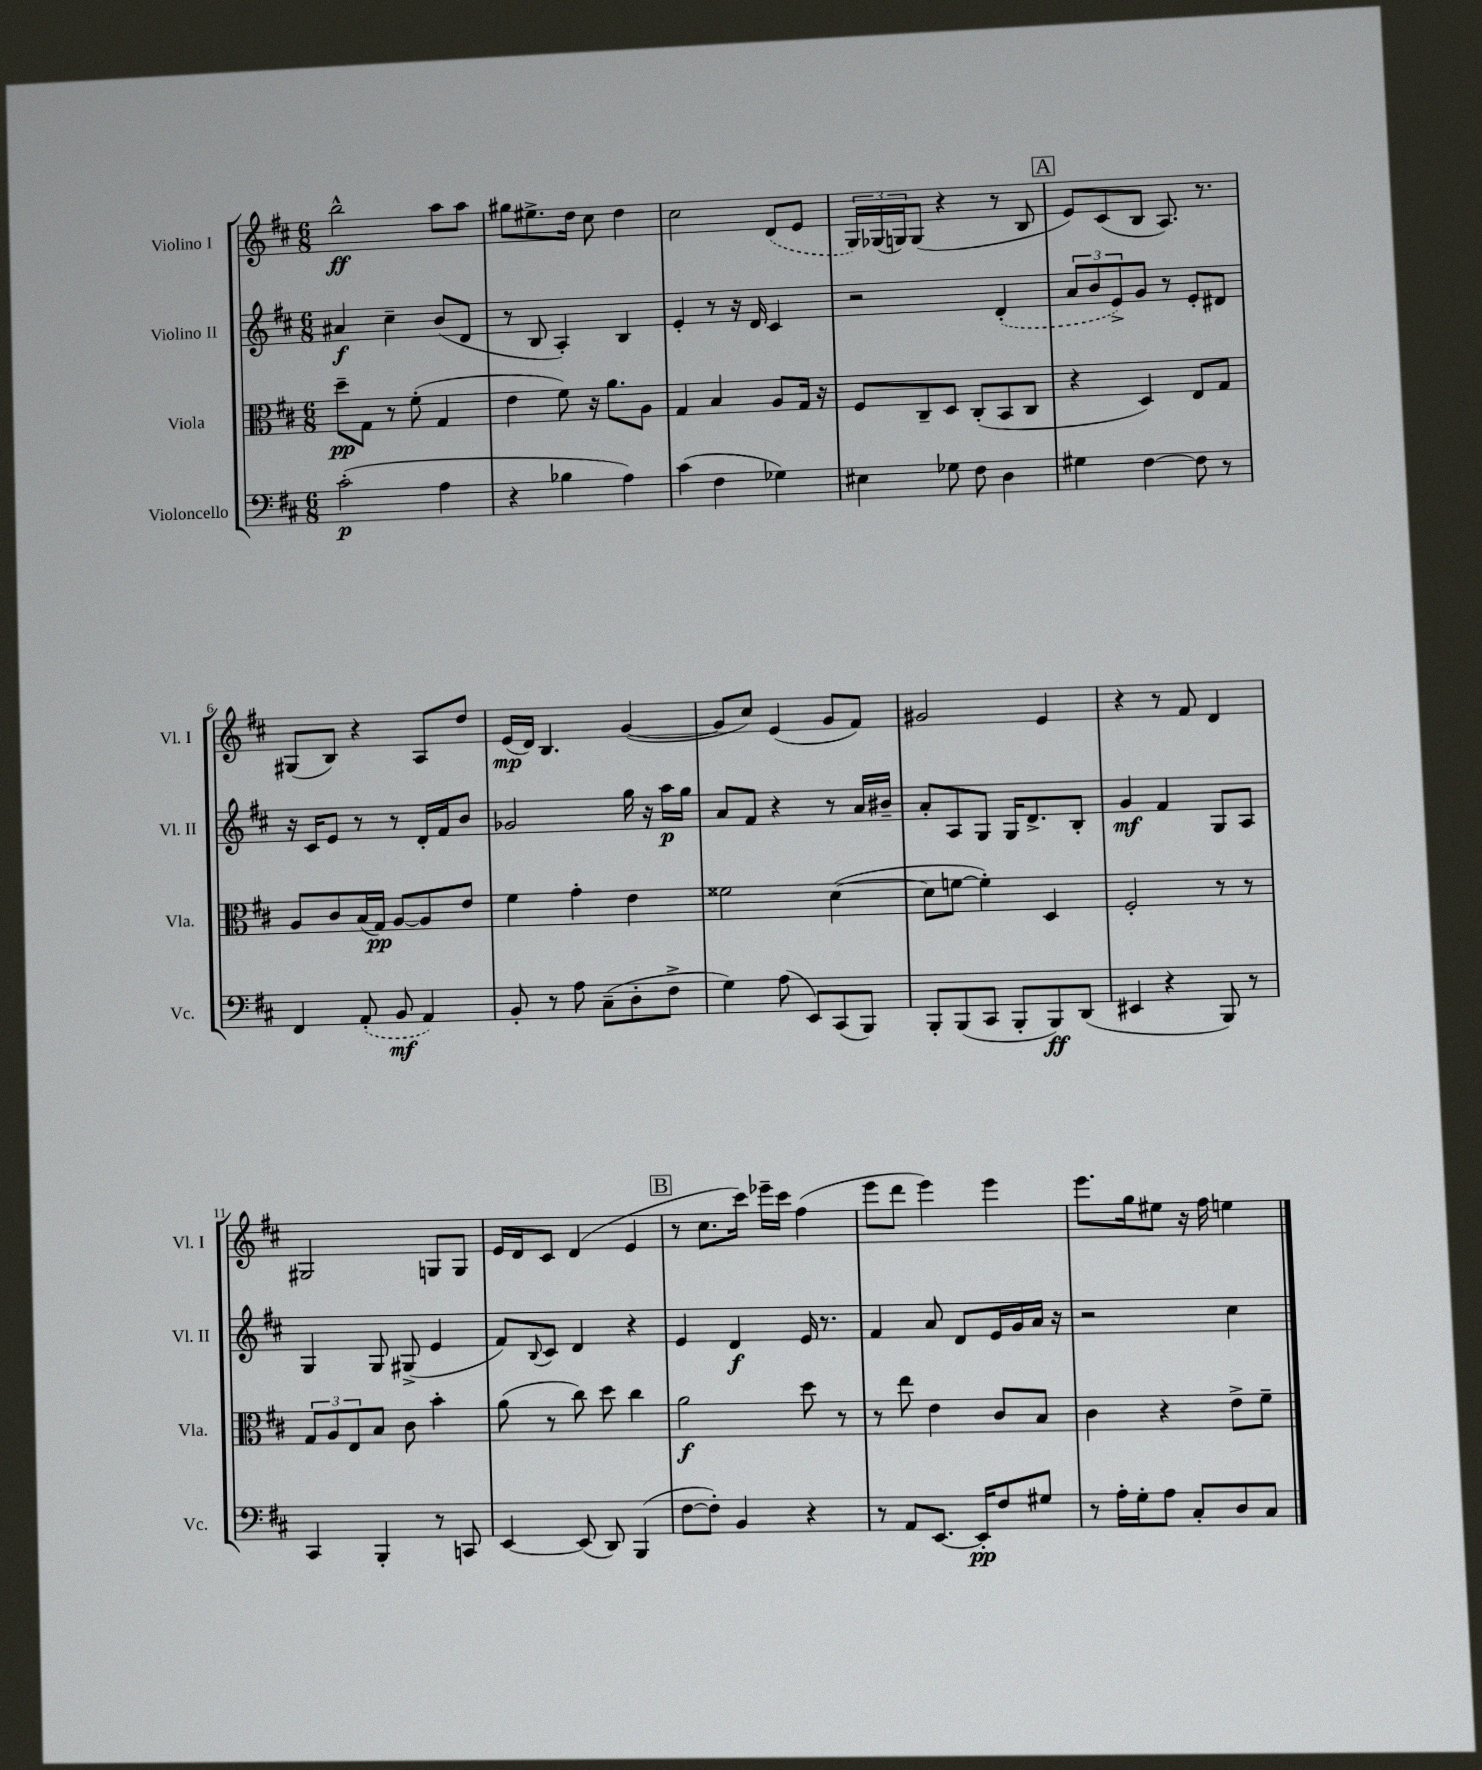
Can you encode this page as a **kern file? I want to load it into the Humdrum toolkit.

**kern	**dynam	**kern	**dynam	**kern	**dynam	**kern	**dynam
*part4	*part4	*part3	*part3	*part2	*part2	*part1	*part1
*staff4	*staff4	*staff3	*staff3	*staff2	*staff2	*staff1	*staff1
*I"Violoncello	*	*I"Viola	*	*I"Violino II	*	*I"Violino I	*
*I'Vc.	*	*I'Vla.	*	*I'Vl. II	*	*I'Vl. I	*
*clefF4	*	*clefC3	*	*clefG2	*	*clefG2	*
*k[f#c#]	*	*k[f#c#]	*	*k[f#c#]	*	*k[f#c#]	*
*M6/8	*	*M6/8	*	*M6/8	*	*M6/8	*
=1	=1	=1	=1	=1	=1	=1	=1
(2c#'\	p	8dd~\L	pp	4a#X/	f	2bb^^\	ff
.	.	8G\J	.	.	.	.	.
.	.	8r	.	4cc#~\	.	.	.
.	.	(8f#'\	.	.	.	.	.
4A\	.	4G/	.	(8b/L	.	8aa\L	.
.	.	.	.	8d/J	.	8aa\J	.
=2	=2	=2	=2	=2	=2	=2	=2
4r	.	4e\	.	8r	.	8gg#X\L	.
.	.	.	.	8B/	.	8.ee#X^\	.
4B-X\	.	8f#\)	.	4A'/)	.	.	.
.	.	.	.	.	.	16dd\Jk	.
.	.	16r	.	.	.	8cc#\	.
.	.	8.a\L	.	.	.	.	.
4A\)	.	.	.	4B/	.	4dd\	.
.	.	8A\J	.	.	.	.	.
=3	=3	=3	=3	=3	=3	=3	=3
(4c#\	.	4G/	.	4e'/	.	2cc#\	.
4F#\	.	4B/	.	8r	.	.	.
.	.	.	.	16r	.	.	.
.	.	.	.	16d/	.	.	.
4G-X\)	.	8A/L	.	4c#/	.	(8d/L	.
.	.	16G/Jk	.	.	.	8e/J	.
.	.	16r	.	.	.	.	.
=4	=4	=4	=4	=4	=4	=4	=4
4E#X\	.	8F#/L	.	2r	.	24G/LL)	.
.	.	.	.	.	.	(24G-X/	.
.	.	.	.	.	.	24Gn/J)	.
.	.	8C#~/	.	.	.	(8G/J	.
8G-X\	.	8D/J	.	.	.	4r	.
8F#\	.	(8C#'/L	.	.	.	.	.
4D\	.	8BB/	.	(4d'/	.	8r	.
.	.	8C#/J	.	.	.	8B/	.
!!LO:REH:place=s1:t=A
=5	=5	=5	=5	=5	=5	=5	=5
4G#X\	.	4r	.	12a/L	.	8e/L)	.
.	.	.	.	12b/	.	.	.
.	.	.	.	.	.	(8c#/	.
.	.	.	.	12e^/)	.	.	.
[4F#\	.	4D/)	.	8g/J	.	8B/J	.
.	.	.	.	8r	.	8.A/)	.
8F#\]	.	8E/L	.	8e'/L	.	.	.
.	.	.	.	.	.	8.r	.
8r	.	8G/J	.	8d#X/J	.	.	.
!!LO:LB:g=z
=6	=6	=6	=6	=6	=6	=6	=6
4FF#/	.	8A/L	.	16r	.	(8G#X/L	.
.	.	.	.	16c#/KL	.	.	.
.	.	8c#/	.	8e/J	.	8B/J)	.
(8AA'/	.	(16B/L	.	8r	.	4r	.
.	.	16G/JJ)	pp	.	.	.	.
8BB/	mf	[8A/L	.	8r	.	.	.
4AA/)	.	8A/]	.	16d'/LL	.	8A/L	.
.	.	.	.	16f#/J	.	.	.
.	.	8e/J	.	8b/J	.	8dd/J	.
=7	=7	=7	=7	=7	=7	=7	=7
8BB'/	.	4f#\	.	2g-X/	.	(16e/LL	mp
.	.	.	.	.	.	16d/JJ)	.
8r	.	.	.	.	.	4.B/	.
8A\	.	4g'\	.	.	.	.	.
(8C#~\L	.	.	.	.	.	.	.
8D'\	.	4e\	.	16gg\	.	([4g/	.
.	.	.	.	16r	.	.	.
8F#^\J	.	.	.	16aa\LL	p	.	.
.	.	.	.	16gg\JJ	.	.	.
=8	=8	=8	=8	=8	=8	=8	=8
4G\)	.	2f##X\	.	8a/L	.	8g/L]	.
.	.	.	.	8f#/J	.	8cc#/J)	.
(8A\	.	.	.	4r	.	(4e/	.
8EE/L)	.	.	.	.	.	.	.
(8CC#/	.	([4d\	.	8r	.	8g/L	.
8BBB/J)	.	.	.	16a/LL	.	8f#/J)	.
.	.	.	.	16b#X~/JJ	.	.	.
=9	=9	=9	=9	=9	=9	=9	=9
8BBB'/L	.	8d\L]	.	8a'/L	.	2g#X/	.
(8BBB/	.	[8fn\J	.	8A/	.	.	.
8CC#/J	.	4f'\])	.	8G/J	.	.	.
8BBB'/L	.	.	.	16G/KL	.	.	.
.	.	.	.	8.d^/	.	.	.
8BBB/)	ff	4D/	.	.	.	4e/	.
(8DD/J	.	.	.	8B'/J	.	.	.
=10	=10	=10	=10	=10	=10	=10	=10
4EE#X/	.	2F#'/	.	4g/	mf	4r	.
4r	.	.	.	4f#/	.	8r	.
.	.	.	.	.	.	8f#/	.
8BBB/)	.	8r	.	8G/L	.	4d/	.
8r	.	8r	.	8A/J	.	.	.
!!LO:LB:g=z
=11	=11	=11	=11	=11	=11	=11	=11
4CC#/	.	12G/L	.	4G/	.	2G#X/	.
.	.	12A/	.	.	.	.	.
.	.	12E/	.	.	.	.	.
4BBB'/	.	8B/J	.	8G/	.	.	.
.	.	8c#\	.	(8G#X^/	.	.	.
8r	.	4b'\	.	4e/	.	8Gn/L	.
8CCn/	.	.	.	.	.	8G/J	.
=12	=12	=12	=12	=12	=12	=12	=12
[4EE/	.	(8a\	.	8f#/L)	.	16e/LL	.
.	.	.	.	.	.	16d/J	.
.	.	.	.	8qqB/	.	.	.
.	.	8r	.	8c#/J	.	8c#/J	.
(8EE/]	.	8cc#\)	.	4d/	.	(4d/	.
8DD/)	.	8dd\	.	.	.	.	.
(4BBB/	.	4cc#\	.	4r	.	4e/	.
!!LO:REH:place=s1:t=B
=13	=13	=13	=13	=13	=13	=13	=13
[8F#\L	.	2a\	f	4e/	.	8r	.
8F#'\J])	.	.	.	.	.	8.cc#\L	.
4BB/	.	.	.	4d/	f	.	.
.	.	.	.	.	.	16ccc#\Jk)	.
.	.	.	.	.	.	16eee-X~\LL	.
.	.	.	.	.	.	16ccc#\JJ	.
4r	.	8dd\	.	16e/	.	(4ff#\	.
.	.	.	.	8.r	.	.	.
.	.	8r	.	.	.	.	.
=14	=14	=14	=14	=14	=14	=14	=14
8r	.	8r	.	4f#/	.	8eee\L	.
8AA/L	.	8ee\	.	.	.	8ddd\J	.
[8.EE/J	.	4e\	.	8a/	.	4eee\)	.
.	.	.	.	8d/L	.	.	.
16EE'/KL]	pp	.	.	.	.	.	.
8F#/	.	8c#/L	.	16e/L	.	4eee\	.
.	.	.	.	16g/	.	.	.
8G#X/J	.	8B/J	.	16a/JJ	.	.	.
.	.	.	.	16r	.	.	.
=15	=15	=15	=15	=15	=15	=15	=15
8r	.	4c#\	.	2r	.	8.eee\L	.
16A'\LL	.	.	.	.	.	.	.
16G'\J	.	.	.	.	.	16gg\k	.
8A\J	.	4r	.	.	.	8ee#X\J	.
8C#'/L	.	.	.	.	.	16r	.
.	.	.	.	.	.	16ff#\	.
8D/	.	8e^\L	.	4cc#\	.	4een\	.
8C#/J	.	8f#~\J	.	.	.	.	.
==	==	==	==	==	==	==	==
*-	*-	*-	*-	*-	*-	*-	*-
